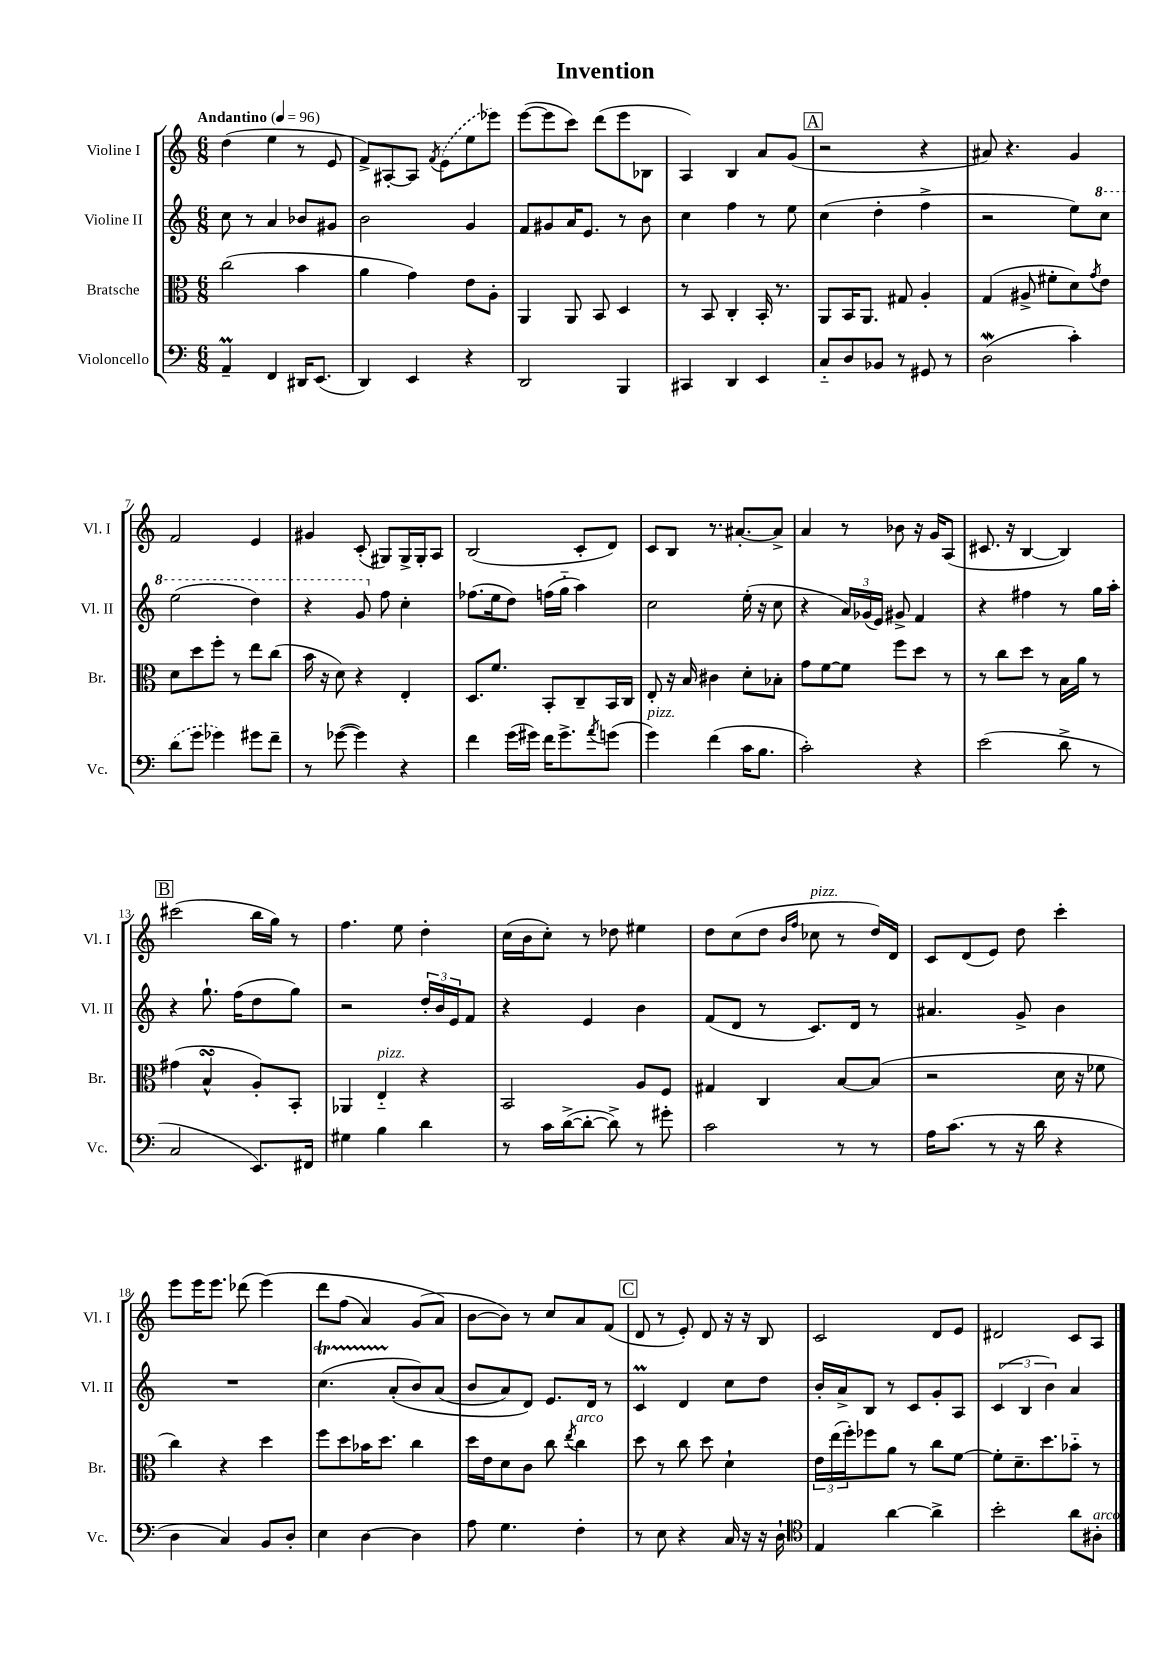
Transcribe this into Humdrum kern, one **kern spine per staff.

**kern	**kern	**kern	**kern
*staff4	*staff3	*staff2	*staff1
*clefF4	*clefC3	*clefG2	*clefG2
*k[]	*k[]	*k[]	*k[]
*M6/8	*M6/8	*M6/8	*M6/8
*MM96	*MM96	*MM96	*MM96
4AA~/	(2cc\	8cc\	(4dd\
.	.	8r	.
4FF/	.	4a/	4ee\
16DD#/LK	4b\	8b-/L	8r
(8.EE/J	.	.	.
.	.	8g#/J	8e/
=	=	=	=
4DD/)	4a\	2b\	8f^/L)
.	.	.	[8A#'/
4EE/	4g\)	.	8A#/]J
.	.	.	8qf/
.	.	.	(8e\L
4r	8e\L	4g/	8ee\
.	8A'\J	.	8eee-\J)
=	=	=	=
2DD/	4AA/	8f/L	([8eee\L
.	.	8g#/	8eee\]
.	8AA/	16a/K	8ccc\J)
.	.	8.e/J	.
.	8BB/	.	(8ddd\L
4BBB/	4D/	8r	8eee\
.	.	8b\	8B-\J
=	=	=	=
4CC#/	8r	4cc\	4A/)
.	8BB/	.	.
4DD/	4C'/	4ff\	4B/
4EE/	16BB'/	8r	8a/L
.	8.r	.	.
.	.	8ee\	(8g/J
=	=	=	=
8C'~/L	8AA/L	(4cc\	2r
8D/	16BB/K	.	.
.	8.AA/J	.	.
8BB-/J	.	4dd'\	.
8r	8G#/	.	.
8GG#/	4A'/	4ff^\	4r
8r	.	.	.
=	=	=	=
(2D\	(4G/	2r	8a#/)
.	.	.	4.r
.	8A#^/	.	.
.	8f#'\L	.	.
4c'\)	8d\)	8ee\L)	4g/
.	8qg/	.	.
.	8e\J	8ccc\J	.
=	=	=	=
(8d\L	8d\L	(2eee\	2f/
8g\J	8dd\	.	.
4g-\)	8ff'\J	.	.
.	8r	.	.
8g#\L	8ee\L	4ddd\)	4e/
8f~\J	(8cc\J	.	.
=	=	=	=
8r	16b\	4r	4g#/
.	16r	.	.
([8g-\	8d\)	.	.
4g-\])	4r	8gg/	(8c'/
.	.	8ff\	8G#/L)
4r	4E'/	4cc'\	16G#^/L
.	.	.	16G#'/J
.	.	.	8A/J
=	=	=	=
4f\	8.D/L	(8.ff-\L	(2B/
.	8.f/J	16ee\k	.
(16g\LL	.	8dd\J)	.
16g#\JJ)	.	.	.
16f\LK	8BB'/L	(16ff\LL	.
8.g#^\	.	16gg'~\JJ	.
.	8C~/	4aa\)	8c'/L
8qa/	.	.	.
(8g\J	16BB/L	.	8d/J)
.	16C/JJ	.	.
=	=	=	=
4g\)	8E'/	2cc\	8c/L
.	16r	.	8B/J
.	16B/	.	.
(4f\	4c#\	.	8.r
.	.	.	[8.a#'/L
16c\LK	8d'\L	(16ee'\	.
8.B\J	.	16r	.
.	8B-'\J	8cc\	8a#^/]J
=	=	=	=
2c'\)	8g\L	4r	4a/
.	[8f\	.	.
.	8f\]J	24a/LL)	8r
.	.	(24g-/	.
.	.	24e/JJ)	.
.	8ff\L	8g#^/	8b-\
4r	8dd\J	4f/	16r
.	.	.	16g/LK
.	8r	.	(8A/J
=	=	=	=
(2e\	8r	4r	8.c#/
.	8cc\L	.	.
.	.	.	16r
.	8dd\J	4ff#\	[4B/
.	8r	.	.
8d^\	16B\LL	8r	4B/])
.	16a\JJ	.	.
8r	8r	16gg\LL	.
.	.	16aa'\JJ	.
=	=	=	=
2C/	(4g#\	4r	(2ccc#\
.	4B^^/	8.gg`\	.
.	.	(16ff\LK	.
8.EE/L)	8A'/L)	8dd\	16bb\LL
.	.	.	16gg\JJ)
.	8BB'/J	8gg\J)	8r
16FF#/Jk	.	.	.
=	=	=	=
4G#\	4AA-/	2r	4.ff\
4B\	4E'~/	.	.
.	.	.	8ee\
4d\	4r	24dd'/LL	4dd'\
.	.	24b/	.
.	.	24e/J	.
.	.	8f/J	.
=	=	=	=
8r	2BB/	4r	(16cc\LL
.	.	.	16b\J
16c\LL	.	.	8cc'\J)
([16d^\J	.	.	.
8d'\_J	.	4e/	8r
8d^\])	.	.	8dd-\
8r	8A/L	4b\	4ee#\
8g#'\	8F/J	.	.
=	=	=	=
2c\	4G#/	(8f/L	8dd\L
.	.	8d/J	(8cc\
.	4C/	8r	8dd\J
.	.	.	16qqb/LL
.	.	.	16qqff/JJ
.	.	8.c/L)	8cc-\
8r	[8B/L	.	8r
.	.	16d/Jk	.
8r	(8B/]J	8r	16dd/LL)
.	.	.	16d/JJ
=	=	=	=
16A\LK	2r	4.a#/	8c/L
(8.c\J	.	.	.
.	.	.	(8d/
8r	.	.	8e/J)
16r	.	8g^/	8dd\
16d\	.	.	.
4r	16d\	4b\	4ccc'\
.	16r	.	.
.	8f-\	.	.
=	=	=	=
4D\	4cc\)	2.r	8eee\L
.	.	.	16eee\K
.	.	.	8.eee\J
4C/)	4r	.	.
.	.	.	(8ddd-\
8BB/L	4dd\	.	&(4eee\)
8D'/J	.	.	.
=	=	=	=
4E\	8ff\L	(4.cc\	8ddd\L
.	8dd\	.	(8ff\J
[4D\	16b-\K	.	4a/)
.	8.dd\J	.	.
.	.	&(8a'/L	.
4D\]	4cc\	8b/)	(8g/L
.	.	(8a/J	8a/J&)
=	=	=	=
8A\	16dd\LL	8b/L	[8b\L
.	16e\J	.	.
4.G\	8d\	8a/)	8b\]J)
.	8c\J	8d/J&)	8r
.	8cc\	8.e/L	8cc/L
.	8qee/	.	.
4F'\	4cc\	.	8a/
.	.	16d/Jk	.
.	.	8r	(8f/J
=	=	=	=
8r	8dd\	4c/	8d/
8E\	8r	.	8r
4r	8cc\	4d/	8e'/)
.	8dd\	.	8d/
16C/	4d`\	8cc\L	16r
16r	.	.	16r
16r	.	8dd\J	8B/
16D`\	.	.	.
=	=	=	=
*clefC4	*	*	*
4E/	24e\LL	16b'/LL	2c/
.	(24ee\	.	.
.	.	16a^/J	.
.	24ff'\J)	.	.
.	8ff-\	8B/J	.
[4a\	8a\J	8r	.
.	8r	8c/L	.
4a^\]	8cc\L	8g'/	8d/L
.	[8f\J	8A/J	8e/J
=	=	=	=
2b'\	8f'\]L	(6c/	2d#/
.	8.d~\	.	.
.	.	6B/	.
.	8.dd\	.	.
.	.	6b\)	.
8a\L	8b-'~\J	4a/	8c/L
8A#'\J	8r	.	8A/J
==	==	==	==
*-	*-	*-	*-
